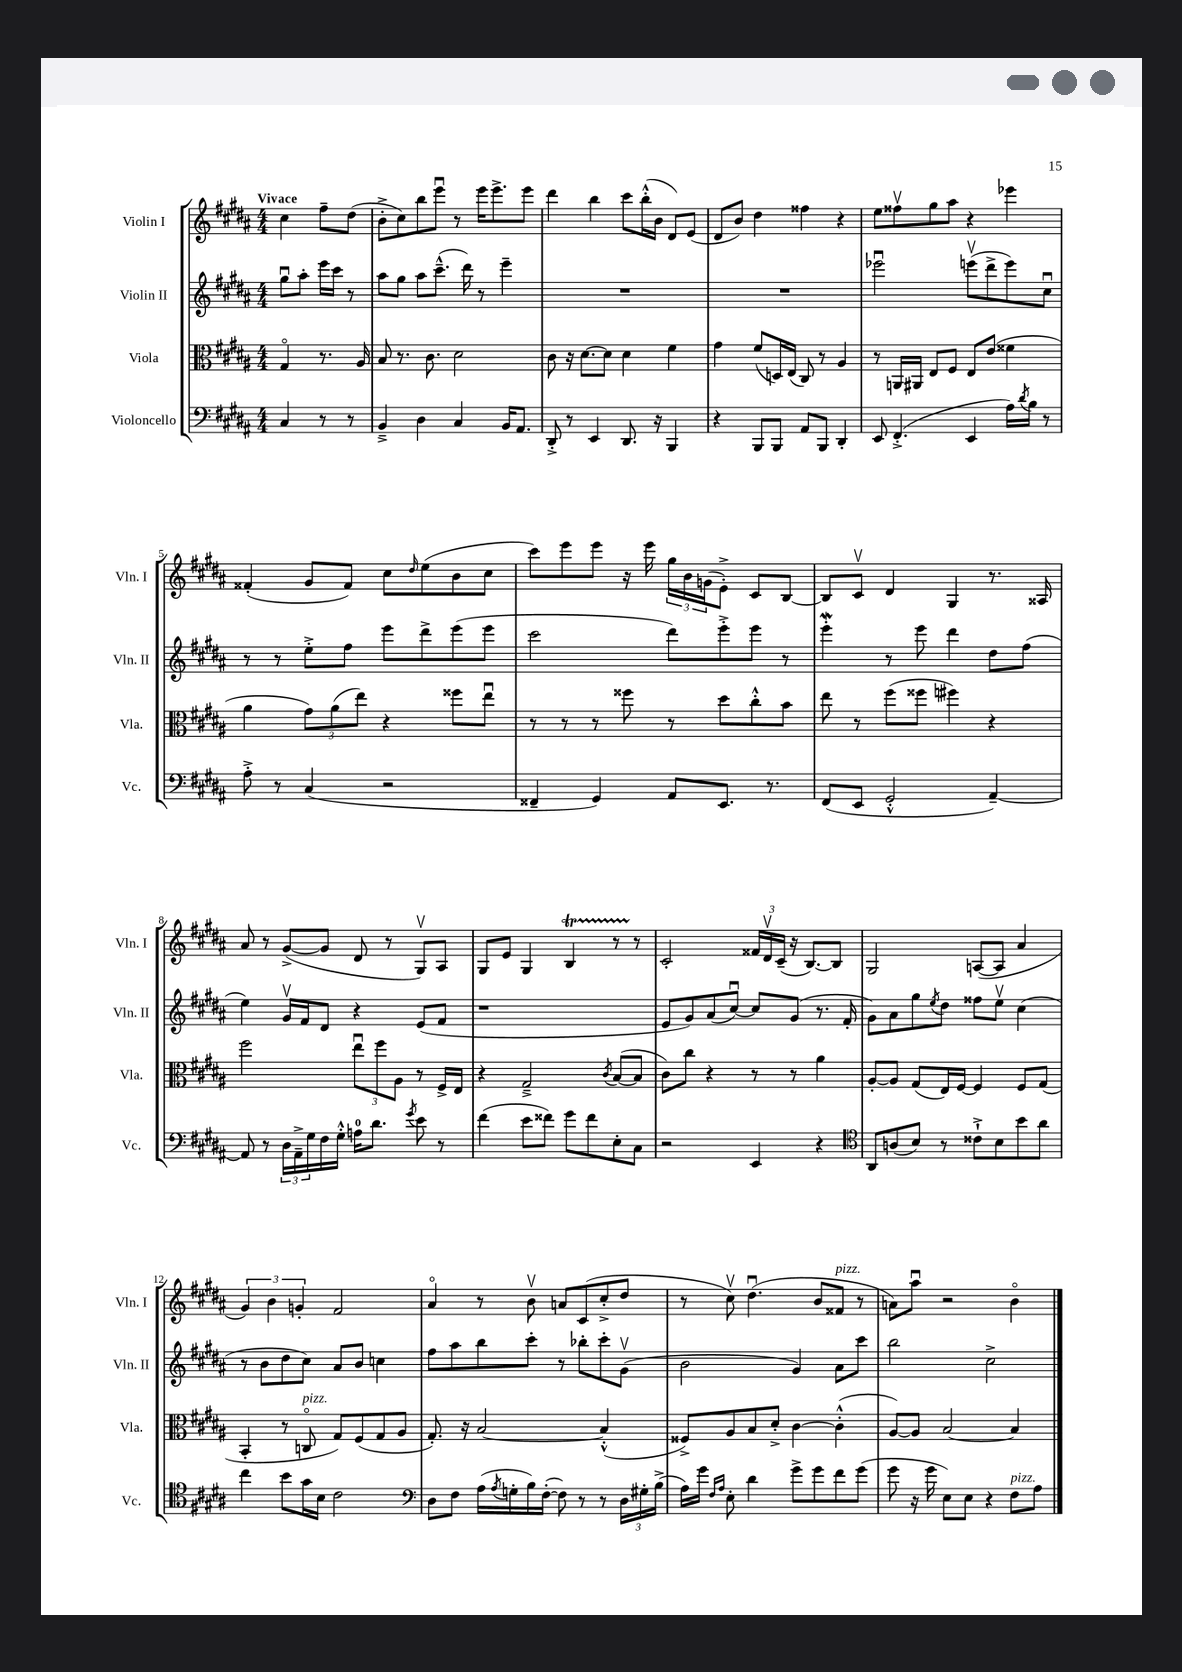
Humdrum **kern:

**kern	**kern	**kern	**kern
*part4	*part3	*part2	*part1
*staff4	*staff3	*staff2	*staff1
*I"Violoncello	*I"Viola	*I"Violin II	*I"Violin I
*I'Vc.	*I'Vla.	*I'Vln. II	*I'Vln. I
*clefF4	*clefC3	*clefG2	*clefG2
*k[f#c#g#d#a#]	*k[f#c#g#d#a#]	*k[f#c#g#d#a#]	*k[f#c#g#d#a#]
*M4/4	*M4/4	*M4/4	*M4/4
=	=	=	=
!	!	!	!LO:TX:a:B:t=Vivace
4C#/	4G#/	8gg#u\L	4cc#\
.	.	8aa#'\J	.
8r	8.r	16eee\LL	8ff#~\L
.	.	16ccc#\JJ	.
8r	.	8r	(8dd#\J
.	16A#/	.	.
=1	=1	=1	=1
4BB~^/	8B/	8aa#\L	8b'^\L
.	8.r	8gg#\J	8cc#\)
4D#\	.	8aa#\L	8bb\
.	8.c#\	.	.
.	.	(8.ccc#~^^\J	8eeeu\J
4C#/	2d#\	.	8r
.	.	16ddd#\)	.
.	.	8r	16eee\KL
.	.	.	8.eee^\
16BB/KL	.	4eee~\	.
8.AA#/J	.	.	.
.	.	.	8eee\J
=2	=2	=2	=2
8DD#'^/	8c#\	1r	4ddd#\
8r	16r	.	.
.	[8.d#\L	.	.
4EE/	.	.	4bb\
.	8d#\J]	.	.
8.DD#/	4d#\	.	8ccc#\L
.	.	.	(16bb'^^\L
16r	.	.	16b\JJ
4BBB/	4f#\	.	8d#/L)
.	.	.	(8e/J
=3	=3	=3	=3
4r	4g#\	1r	8d#/L
.	.	.	8b/J)
8BBB/L	(8f#/L	.	4dd#\
8BBB/J	16Dn/L)	.	.
.	(16E/JJ	.	.
8AA#/L	8C#/)	.	4ff##X\
8BBB/J	8r	.	.
4DD#'/	4A#/	.	4r
=4	=4	=4	=4
8EE/	8r	2eee-Xu\	8ee\L
(4.FF#'^/	16AAn/LL	.	8ff##Xv\
.	16AA#X/JJ	.	.
.	8E/L	.	8gg#\
.	8F#/J	.	8aa#\J
4EE/	8E/L	(8eeenv\L	4r
.	(8e/J	8ddd#^\	.
16A#\LL)	4f##X\	8eee\)	4eee-X\
8qd#/	.	.	.
16B\JJ	.	.	.
8r	.	8cc#u\J	.
!!LO:LB:g=z
=5	=5	=5	=5
8A#'^\	4a#\	8r	(4f##X'/
8r	.	8r	.
(4C#/	12g#\L)	8ee'^\L	8g#/L
.	(12a#\	.	.
.	.	8ff#\J	8f##/J)
.	12ee\J)	.	.
2r	4r	8eee\L	8cc#\L
.	.	.	16qqdd#/
.	.	8ddd#^\	(8ee\
.	8ff##X\L	(8eee\	8b\
.	8eeu\J	8eee\J	8cc#\J
=6	=6	=6	=6
4FF##X~/	8r	2ccc#\	8ccc#\L)
.	8r	.	8eee\
4GG#/)	8r	.	8eee\J
.	8ff##X\	.	16r
.	.	.	16eee\
8AA#/L	8r	8ddd#\L)	24gg#\LL
.	.	.	24b\
.	.	.	(24gn\J
8.EE/J	8dd#\L	8eee'^\	8e'^\J)
.	8cc#'^^\	8eee\J	8c#/L
8.r	.	.	.
.	8b\J	8r	[8B/J
=7	=7	=7	=7
(8FF#/L	8ee\	4eeew'\	8B/L]
8EE/J	8r	.	8c#v/J
2GG#'^^/	(8ff#\L	8r	4d#/
.	8ff##X\J	8eee\	.
.	4ff#X\)	4ddd#\	4G#/
[4AA#~/)	4r	8dd#\L	8.r
.	.	(8ff#\J	.
.	.	.	16A##X/
!!LO:LB:g=z
=8	=8	=8	=8
8AA#/]	2ff#\	4ee\)	8a#/
8r	.	.	8r
24D#\LL	.	16g#v/LL	([8g#^/L
24AA#~^\	.	.	.
.	.	16f#/J	.
24G#\	.	.	.
16F#\	.	8d#/J	8g#/J]
16G#'^^\JJ	.	.	.
16An\KL	12eeu\L	4r	8d#/
8.d#\J	.	.	.
.	12ff#\	.	.
.	.	.	8r
.	12A#\J	.	.
8qg#/	.	.	.
8e\	8r	(8e/L	8G#v/L)
8r	16F#^/LL	8f#/J	8A#/J
.	16E/JJ	.	.
=9	=9	=9	=9
(4f#\	4r	1r	8G#/L
.	.	.	8e/J
8e\L	2G#~^/	.	4G#/
8f##X\J)	.	.	.
8g#\L	.	.	4BT/
8f##\	.	.	.
.	8qc#/	.	.
8E'\	([8B/L	.	8r
8C#\J	8B/J]	.	8r
=10	=10	=10	=10
2r	8c#\L)	8e/L	2c#'/
.	8cc#\J	8g#/)	.
.	4r	(8a#/	.
.	.	[8cc#u/J)	.
4EE/	8r	8cc#/L]	24f##X/LL
.	.	.	24d#v/
.	.	.	(24c#~/JJ
.	8r	(8g#/J	16r
.	.	.	[8.B/L)
4r	4a#\	8.r	.
.	.	.	8B/J]
.	.	16f#'/	.
=11	=11	=11	=11
*clefC4	*	*	*
8AA#/L	[8A#'/L	8g#\L)	2G#/
(8An/	8A#/J]	8a#\	.
8B/J)	(8G#/L	8gg#\	.
.	.	8qee/	.
8r	16E/L)	8dd#\J	.
.	[16F#/JJ	.	.
8c##X`^\L	4F#/]	8ff##X\L	([8An/L
8B\	.	8eev\J	8A/J]
8b\	8F#/L	(4cc#\	4a#/
8a#\J	(8G#/J	.	.
!!LO:LB:g=z
=12	=12	=12	=12
4cc#\	4BB'/	8r	6g#/)
.	.	8b\L	.
.	.	.	6b\
8b\L	8r	8dd#\	.
.	.	.	6gn'/
!	!LO:TX:a:i:t=pizz.	!	!
16g#\L	8Cn/	8cc#\J)	.
16B\JJ	.	.	.
2c#\	8G#/L)	8a#/L	2f#/
.	(8F#/	8b/J	.
.	8G#/	4ccn\	.
.	8A#/J	.	.
=13	=13	=13	=13
*clefF4	*	*	*
8D#\L	8.G#'/)	8ff#\L	4a#/
8F#\J	.	8aa#\	.
.	16r	.	.
(16A#\LL	[2B/	8bb\	8r
8qA#/	.	.	.
16Gn'\	.	.	.
16B\)	.	8ccc#'\J	8bv\
([16F#'\JJ	.	.	.
8F#\])	.	8r	8an/L
8r	.	8bb-X'\L	(8c#/
8r	(4B'^^/]	8ccc#'\	8cc#'^/
24D#\LL	.	(8g#v\J	8dd#/J
24G#X'\	.	.	.
(24B^\JJ	.	.	.
=14	=14	=14	=14
16A#\LL)	8F##X^/L)	2b\	8r
16g#\JJ	.	.	.
16qqF#/LL	.	.	.
16qqA#/JJ	.	.	.
8E'\	8A#/	.	8cc#v\)
4d#\	8B/	.	(4.dd#u\
.	8d#'^/J	.	.
8g#^\L	[4c#\	4g#/)	.
8g#\	.	.	8b/L
!	!	!	!LO:TX:a:i:t=pizz.
8f#\	(4c#'^^\]	8a#\L	8f##X/J
(8g#\J	.	8ccc#\J	8r
=15	=15	=15	=15
8g#\	[8A#/L)	2bb\	8an\L)
16r	8A#/J]	.	8aa#u\J
16g#\	.	.	.
8E\L)	[2B/	.	2r
8E\J	.	.	.
4r	.	2cc#^\	.
!LO:TX:a:i:t=pizz.	!	!	!
8F#\L	4B/]	.	4b\
8A#\J	.	.	.
==	==	==	==
*-	*-	*-	*-
